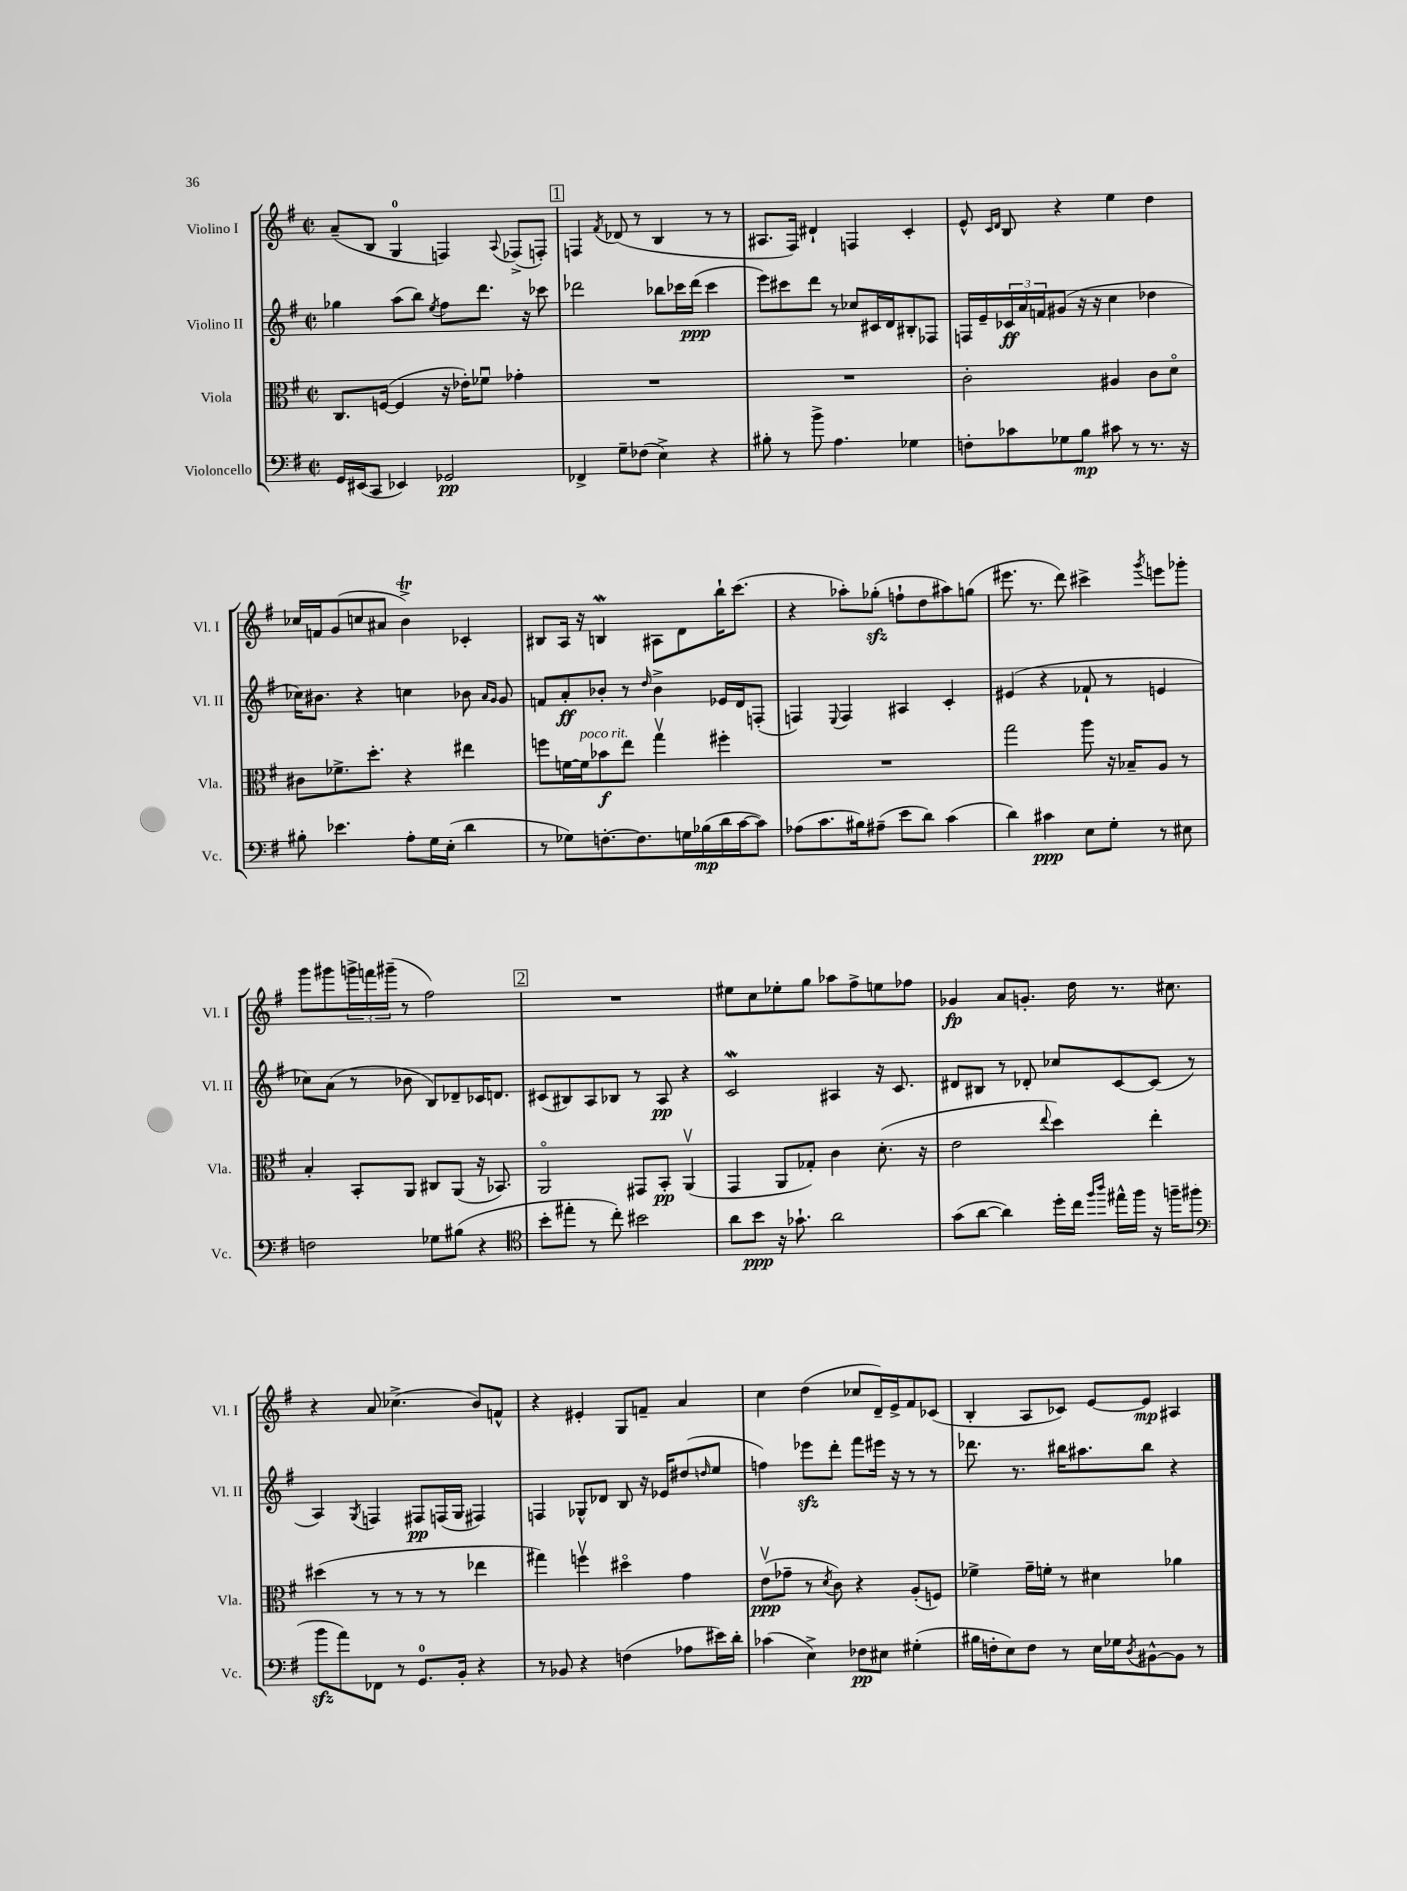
<<
\new StaffGroup <<
\new Staff = "s0" \with { instrumentName = "Violino I" shortInstrumentName = "Vl. I" } {
    \clef treble \key g \major \defaultTimeSignature \time 2/2
    a'8--( b8 g4-0 f4) \appoggiatura { a8 } fes8->( f8-.) |
    \mark \markup { \box "1" } f4 \acciaccatura { fis'8 } des'8( r8 b4 r8 r8 |
    ais8. fis16) dis'4-! f4 c'4-. |
    e'8-^ \grace { c'16 d'16 } b8 r4 e''4 d''4 |
    ces''16 f'16 g'8( c''8 ais'8 b'4->\trill) ces'4-. |
    bis8 a16 r16 b4\mordent ais8 d'8 b''16-! c'''8.( |
    r4 aes''8-.) ges''8-.\sfz( f''8-! d''8 ais''8) g''8( |
    eis'''8. r8. d'''8) cis'''4-> \acciaccatura { g'''8 } e'''8 ges'''8-. |
    g'''8 gis'''8 \tuplet 3/2 { g'''16-> f'''16 gis'''16--( } r8 fis''2) |
    \mark \markup { \box "2" } R1 |
    eis''8 c''8 ees''8-. g''8 aes''8 fis''8-> e''8 fes''8 |
    ges'4\fp a'8 g'8.-. d''16 r8. cis''8. |
    r4 a'8 ces''4.->( b'8) f'8-^ |
    r4 eis'4-. g8 f'8-- a'4 |
    c''4 d''4( ces''8 d'16--) e'16-> fis'8 ces'8( |
    b4-. a8 ces'8) e'8~ e'8\mp ais4 \bar "|." |
}
\new Staff = "s1" \with { instrumentName = "Violino II" shortInstrumentName = "Vl. II" } {
    \clef treble \key g \major \defaultTimeSignature \time 2/2
    ges''4 a''8( b''8) \acciaccatura { e''8 } fis''8 d'''8. r16 ces'''8 |
    \mark \markup { \box "1" } des'''2 bes''8 ces'''16 des'''16\ppp( ces'''4 |
    e'''8) cis'''8 d'''8 r8 ces''8 cis'16 d'16 bis8-. fes8 |
    f16 e'16-- \tuplet 3/2 { ces'16\ff a'16 f'16 } gis'8( r16 r16 c''4 des''4 |
    ces''16) bis'8. r4 c''4 bes'8 \grace { a'16 g'16 } g'8 |
    f'8 a'8-.\ff bes'8-. r8 \grace { d''16 } bes'4-> ees'16 d'16 f8-.( |
    f4) \appoggiatura { e8 } f4 ais4 c'4-. |
    eis'4( r4 fes'8-! r8 e'4 |
    ces''8) a'8( r8 bes'8 b8) des'8-- ces'16 d'8. |
    \mark \markup { \box "2" } cis'8( bis8) a8 bes8 r8 a8\pp r4 |
    c'2\mordent ais4 r16 c'8. |
    dis'8 bis8 r8 des'8-. ces''8 c'8~ c'8( r8 |
    a4) \acciaccatura { g8 } f4 fis8\pp f16( g16 fis4) |
    f4 ges8-^ des'8 b8 r16 ees'16 dis''8( \grace { d''16 } e''8 |
    f''4) ees'''8\sfz d'''8-. fis'''8 eis'''16 r16 r8 r8 |
    des'''8. r8. bis''16 ais''8. bis''8 r4 \bar "|." |
}
\new Staff = "s2" \with { instrumentName = "Viola" shortInstrumentName = "Vla." } {
    \clef alto \key g \major \defaultTimeSignature \time 2/2
    c8. f16~( f4 r16 ees'16-.) fes'8\downbow ges'4-. |
    \mark \markup { \box "1" } R1 |
    R1 |
    c'2-. ais4 c'8 d'8\flageolet |
    cis'8 fes'8.-> d''8.-. r4 eis''4 |
    f''8 f'16~ f'16^\markup { \italic "poco rit." } bes'8\f e''8 g''4\upbow fis''4-. |
    R1 |
    g''2 a''8 r16 bes16-- a8 r8 |
    b4-. b,8-. a,8 cis8 a,8( r16 bes,8.) |
    \mark \markup { \box "2" } a,2\flageolet gis,8 b,8-.\pp a,4\upbow( |
    g,4 a,8 ges8-.) c'4 d'8.-.( r16 |
    e'2 \appoggiatura { e''8 } d''4) e''4-. |
    dis''4( r8 r8 r8 r8 ees''4 |
    gis''4) f''4\upbow dis''4\flageolet g'4 |
    e'8\upbow\ppp( ges'8-- r8 \acciaccatura { d'8 } c'8) r4 a8-.( f8) |
    fes'4-> g'16-- f'16-. r8 dis'4 aes'4 \bar "|." |
}
\new Staff = "s3" \with { instrumentName = "Violoncello" shortInstrumentName = "Vc." } {
    \clef bass \key g \major \defaultTimeSignature \time 2/2
    g,16 eis,16( c,8 ees,4) ges,2\pp |
    \mark \markup { \box "1" } fes,4-> g8-- fes8( e4->) r4 |
    bis8-. r8 b'8-> a4. ges4 |
    f8-. ces'8 ges8 b8\mp cis'8 r8 r8. r16 |
    bis8-. ees'4. a8-. g16 e16-.( d'4 |
    r8 ges8) f8.~-. f8. g16 bes16\mp( d'16 c'16~ c'8) |
    aes8( c'8. bis16) ais8--( e'8 d'8) c'4( |
    d'4) cis'4\ppp e8 g8-. r8 eis8 |
    f2 ges8 bis8( r4 |
    \mark \markup { \box "2" } \clef tenor b'8-. eis''8-. r8 c''8-.) bis'2 |
    a'8 b'8\ppp r16 ges'8.-! a'2 |
    g'8( a'8~ a'4) d''16-. c''16 \grace { fis''16 a''16 } eis''16-^ fis''16 r16 f''16-- fis''8( |
    \clef bass b'8\sfz a'8) fes,8 r8 g,8.-0 b,16-. r4 |
    r8 bes,8 r4 f4( aes8 eis'16) d'16-. |
    ces'4( e4->) fes8\pp eis8 gis4-.( |
    bis16 f16-. e8) f8 r8 e16 ges16 \acciaccatura { d8 } bis,8~-^ bis,8 r8 \bar "|." |
}
>>
>>
\layout { \context { \Score \remove "Bar_number_engraver" } }
